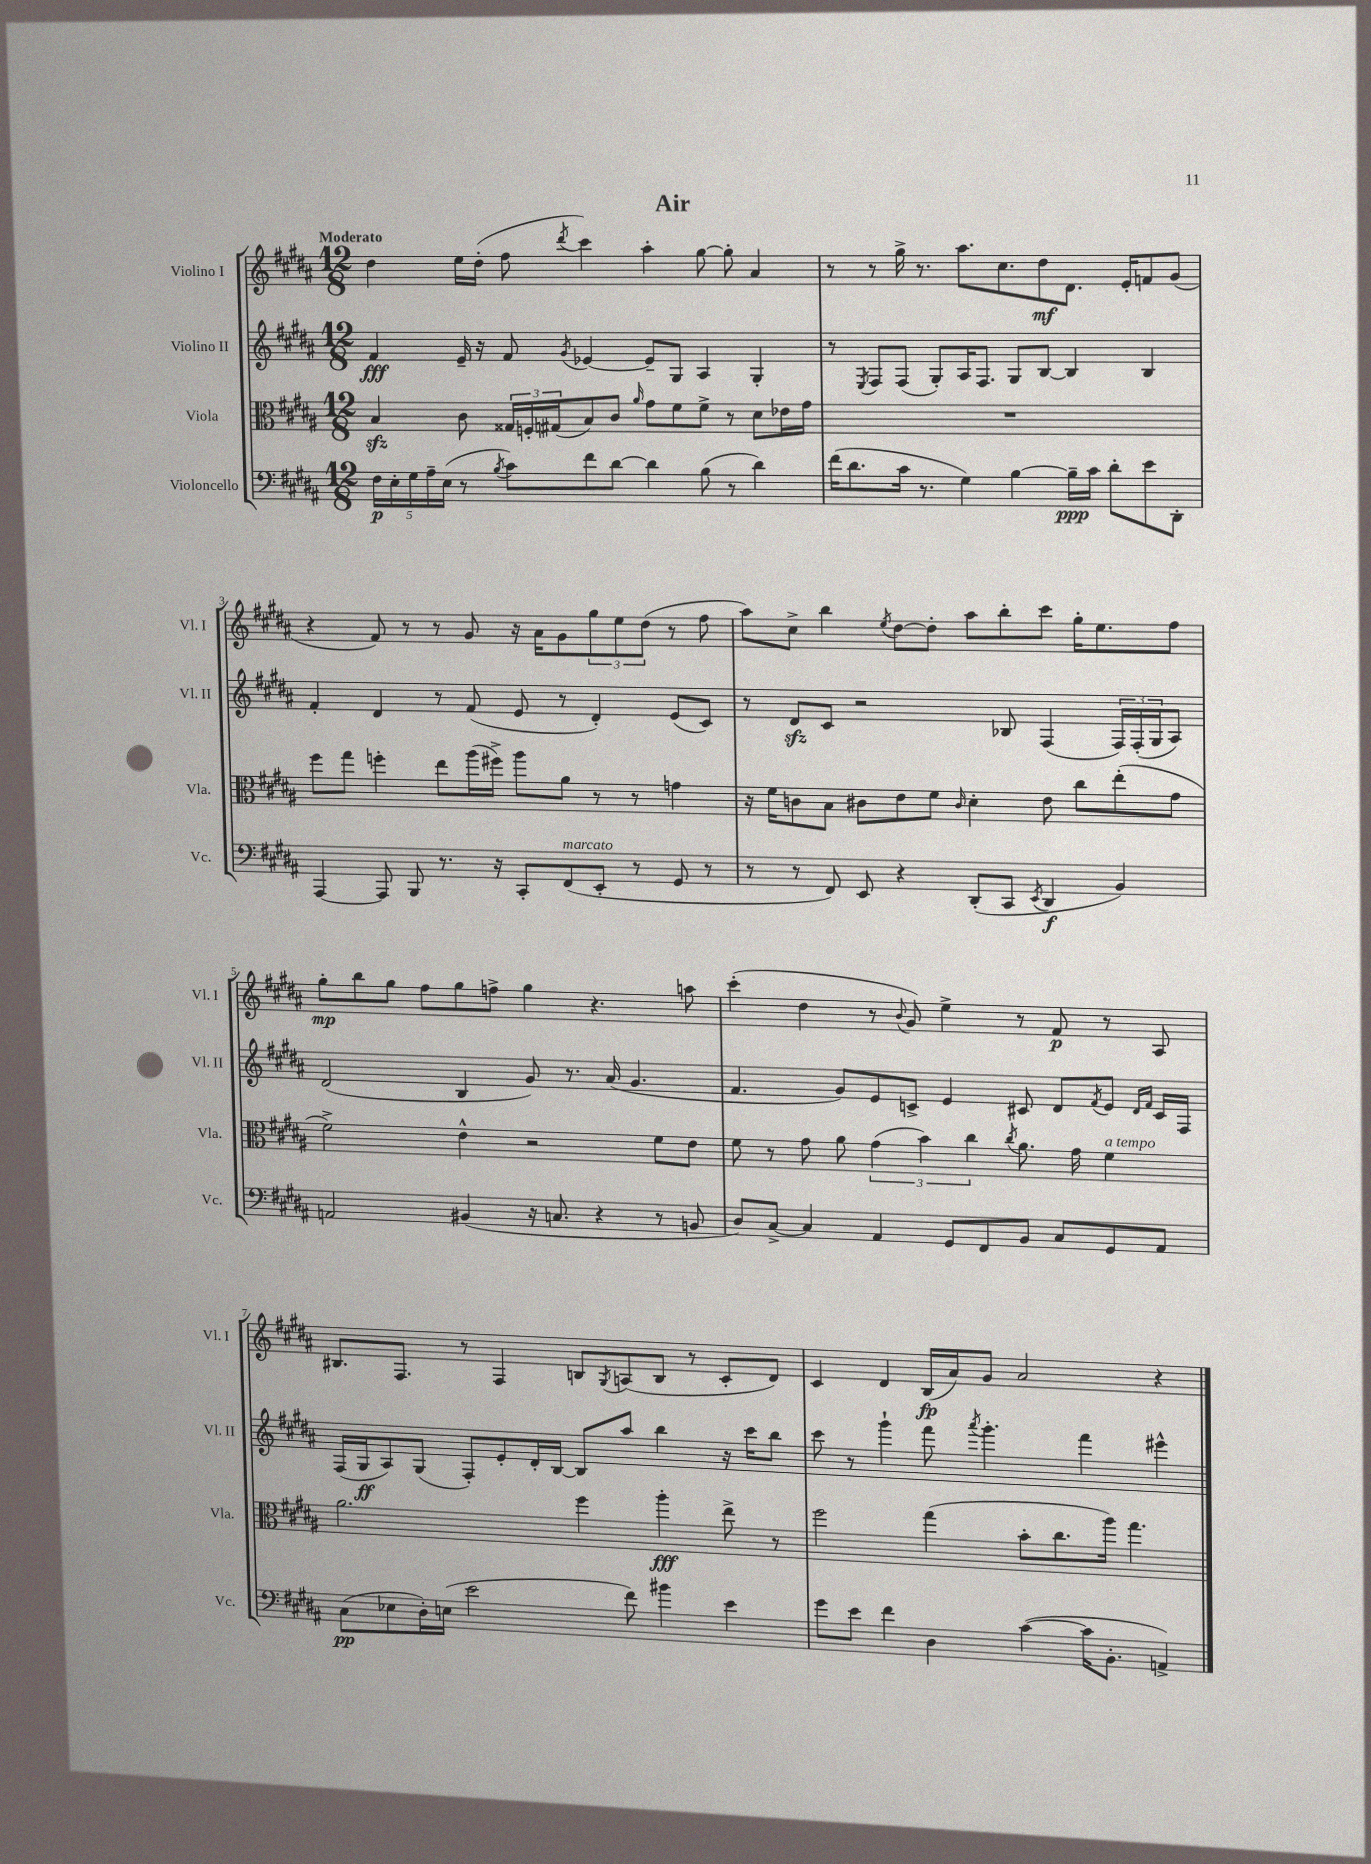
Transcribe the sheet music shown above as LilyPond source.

\header { title = "Air" }
<<
\new StaffGroup <<
\new Staff = "s0" \with { instrumentName = "Violino I" shortInstrumentName = "Vl. I" } {
    \clef treble \key b \major \numericTimeSignature \time 12/8 \tempo "Moderato"
    dis''4 e''16 dis''16-.( fis''8 \acciaccatura { dis'''8 } cis'''4) ais''4-. gis''8~ gis''8-. ais'4 |
    r8 r8 gis''16-> r8. ais''8. cis''8. dis''8\mf dis'8. e'16-. f'8 gis'8( |
    r4 fis'8) r8 r8 gis'8 r16 ais'16 gis'8 \tuplet 3/2 { gis''8 e''8 dis''8( } r8 fis''8 |
    ais''8) cis''8-> b''4 \acciaccatura { e''8 } dis''8~ dis''8-. ais''8 b''8-. cis'''8 gis''16-. e''8. fis''8 |
    gis''8-.\mp b''8 gis''8 fis''8 gis''8 f''8-> gis''4 r4. a''8 |
    cis'''4-.( dis''4 r8 \appoggiatura { b'8 } gis'8) e''4-> r8 fis'8\p r8 ais8 |
    bis8. fis8. r8 fis4 b8 \acciaccatura { gis8 } a8( b8 r8 cis'8-. dis'8) |
    cis'4 dis'4 b16\fp( ais'16) gis'8 ais'2 r4 \bar "|." |
}
\new Staff = "s1" \with { instrumentName = "Violino II" shortInstrumentName = "Vl. II" } {
    \clef treble \key b \major \numericTimeSignature \time 12/8
    fis'4\fff e'16-- r16 fis'8 \acciaccatura { gis'8 } ees'4~ ees'8-- gis8 ais4 gis4-. |
    r8 \acciaccatura { e8 } fis8 fis8( gis8-.) ais16 fis8. gis8 b8~ b4 b4 |
    fis'4-. dis'4 r8 fis'8( e'8 r8 dis'4-.) e'8( cis'8) |
    r8 dis'8\sfz cis'8 r2 bes8 fis4( \tuplet 3/2 { fis16) fis16-.( gis16 } ais8) |
    dis'2( b4 gis'8) r8. ais'16( gis'4. |
    fis'4. gis'8) e'8 c'8-> e'4 cis'8 dis'8 \acciaccatura { fis'8 } e'8 \grace { dis'16 fis'16 } cis'16 fis16 |
    fis16( gis16\ff ais8) gis8( fis8-.) e'8-. dis'16-. b16~ b8 ais''8 b''4 r16 cis'''16 b''8 |
    cis'''8 r8 gis'''4-! fis'''8 \acciaccatura { ais'''8 } gis'''4.-. fis'''4 eis'''4-^ \bar "|." |
}
\new Staff = "s2" \with { instrumentName = "Viola" shortInstrumentName = "Vla." } {
    \clef alto \key b \major \numericTimeSignature \time 12/8
    b4\sfz cis'8 \tuplet 3/2 { gisis16 f16-. gis16( } b8) cis'8 \grace { ais'16 } gis'8 fis'8 fis'8-> r8 dis'8 ees'16 gis'16 |
    R1. |
    fis''8 gis''8 f''4-. e''8 ais''16( fis''16->) ais''8 ais'8 r8 r8 g'4 |
    r16 fis'16 c'8 b8 cis'8 e'8 fis'8 \grace { cis'16 } dis'4-. e'8 cis''8 e''8-.( gis'8 |
    fis'2->) e'4-^ r2 fis'8 e'8 |
    fis'8 r8 gis'8 ais'8 \tuplet 3/2 { gis'4( b'4) cis''4 } \acciaccatura { cis''8 } ais'8. gis'16 fis'4^\markup { \italic "a tempo" } |
    ais'2. fis''4 ais''4-.\fff e''8-> r8 |
    fis''2 gis''4( b'8-. cis''8. ais''16) gis''4. \bar "|." |
}
\new Staff = "s3" \with { instrumentName = "Violoncello" shortInstrumentName = "Vc." } {
    \clef bass \key b \major \numericTimeSignature \time 12/8
    \tuplet 5/4 { fis16\p e16-. gis16 ais16-- e16( } r8 \acciaccatura { b8 } cis'8) fis'8 dis'8~ dis'4 b8( r8 dis'4) |
    fis'16( dis'8. cis'16 r8. gis4) b4~ b16--\ppp cis'16 dis'8-. e'8 dis,8-. |
    ais,,4~ ais,,8 b,,8 r8. r16 cis,8-. fis,8^\markup { \italic "marcato" }( e,8-. r8 gis,8 r8 |
    r8 r8 fis,8) e,8 r4 dis,8-.( cis,8 \acciaccatura { e,8 } dis,4\f b,4) |
    a,2 bis,4( r16 c8. r4 r8 b,8 |
    dis8) cis8~-> cis4 ais,4 gis,8 fis,8 b,8 cis8 gis,8 ais,8 |
    cis8\pp( ees8 dis16-.) e16( e'2 fis'8) bis'4 e'4 |
    gis'8 e'8 fis'4 dis4 cis'4~( cis'16 b,8.-. a,4->) \bar "|." |
}
>>
>>
